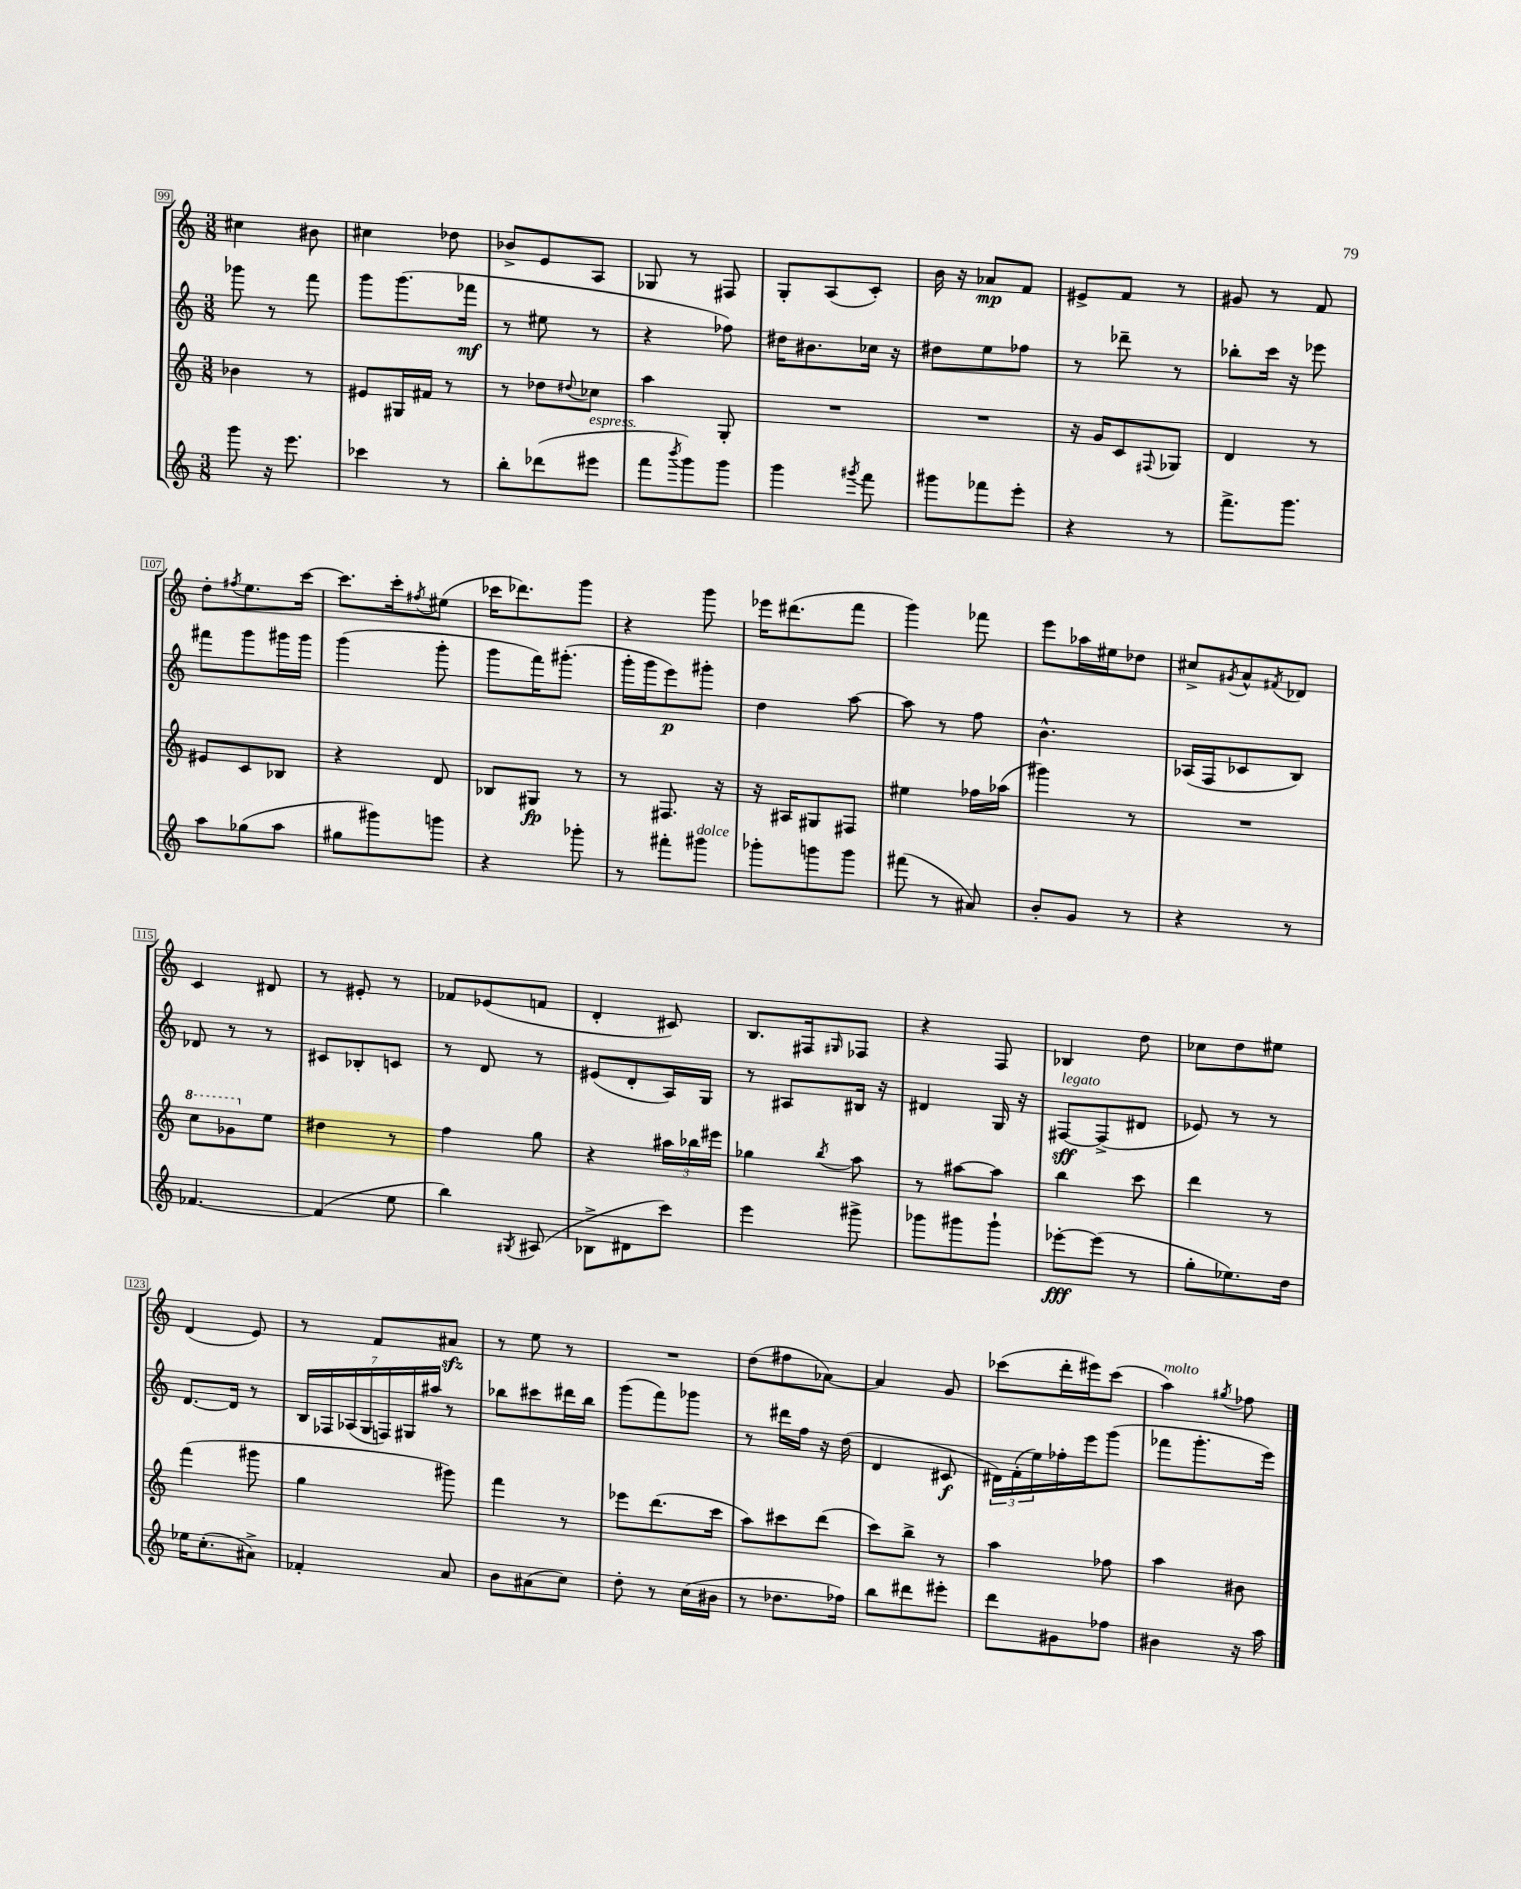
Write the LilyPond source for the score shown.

<<
\new StaffGroup <<
\new Staff = "s0" {
    \clef treble \key c \major \numericTimeSignature \time 3/8
    cis''4 bis'8 |
    cis''4 des''8 |
    bes'8-> e'8 a8 |
    ges8 r8 fis8 |
    g8-. a8( c'8-.) |
    b'16 r16 aes'8\mp f'8 |
    eis'8-> f'8 r8 |
    gis'8 r8 f'8 |
    d''8-. \acciaccatura { fis''8 } e''8. c'''16~ |
    c'''8. c'''16-. \acciaccatura { fis''8 } eis''8( |
    ces'''16 des'''8.) g'''8 |
    r4 g'''8 |
    ees'''16 dis'''8.( f'''8 |
    g'''4) fes'''8 |
    e'''8 aes''16 eis''16 des''8 |
    cis''8-> \acciaccatura { gis'8 } a'8-^ \acciaccatura { fis'8 } des'8 |
    c'4 dis'8 |
    r8 eis'8-. r8 |
    fes'8 ees'8( f'8 |
    d'4-. cis'8) |
    b8. fis16 \grace { gis16 } fes8 |
    r4 f8 |
    bes4 d''8 |
    ces''8 d''8 eis''8 |
    d'4( e'8) |
    r8 f'8 ais'8\sfz |
    r8 e''8 r8 |
    R4. |
    d''8( fis''8 aes'8~) |
    aes'4 g'8 |
    ces'''8( d'''16-. eis'''16) ces'''8( |
    a''4^\markup { \italic "molto" }) \acciaccatura { gis''8 } fes''8 \bar "|." |
}
\new Staff = "s1" {
    \clef treble \key c \major \numericTimeSignature \time 3/8
    ges'''8 r8 f'''8 |
    g'''8 g'''8.( fes'''16\mf |
    r8 eis''8 r8 |
    r4 fes''8) |
    dis''16 bis'8. ces''16 r16 |
    dis''8 e''8 fes''8 |
    r8 des'''8-- r8 |
    bes''8-. c'''16 r16 ees'''8 |
    fis'''8 g'''8 gis'''16 gis'''16 |
    g'''4( g'''8-. |
    g'''8 f'''16) gis'''8.-.( |
    g'''16-. g'''16 e'''8\p) gis'''8-. |
    d''4 a''8~ |
    a''8 r8 f''8 |
    b'4.-^ |
    aes16( f16 ces'8 b8) |
    des'8 r8 r8 |
    cis'8 bes8-. c'8 |
    r8 d'8 r8 |
    eis'8( d'8-. a16) g16 |
    r8 ais8 bis16 r16 |
    dis'4 g16 r16 |
    fis8~\sff^\markup { \italic "legato" } fis8->( dis'8 |
    ees'8) r8 r8 |
    d'8.~ d'16 r8 |
    \tuplet 7/4 { b16 fes16 aes16( g16 f16) gis16 ais''16 } r8 |
    bes''8 cis'''8 dis'''16 bes''16 |
    g'''8( f'''8) ges'''8 |
    r8 dis'''16 f''16 r16 d''16( |
    d'4 cis'8\f |
    \tuplet 3/2 { dis'16) f'16-.( e''16) } fes''16-. e'''16 g'''8( |
    fes'''8 g'''8.-. e'''16) \bar "|." |
}
\new Staff = "s2" {
    \clef treble \key c \major \numericTimeSignature \time 3/8
    bes'4 r8 |
    eis'8 gis16 fis'16 r8 |
    r8 des''8 \appoggiatura { dis''8 } ces''8 |
    a''4 g8-. |
    R4. |
    R4. |
    r16 g'16 c'8 \appoggiatura { fis8 } ges8 |
    d'4 r8 |
    eis'8 c'8 bes8 |
    r4 d'8 |
    bes8 gis8\fp r8 |
    r8 fis8. r16 |
    r16 ais16 gis8 fis8 |
    eis''4 fes''16 aes''16( |
    gis'''4) r8 |
    R4. |
    \ottava #1 c'''8 ges''8 \ottava #0 e''8 |
    dis''4 r8 |
    f''4 g''8 |
    r4 \tuplet 3/2 { ais''16 bes''16 eis'''16 } |
    ges''4 \acciaccatura { b''8 } a''8 |
    r8 ais''8~ ais''8 |
    b''4 c'''8 |
    d'''4 r8 |
    f'''4( gis'''8 |
    g''4 gis'''8) |
    f'''4 r8 |
    ees'''8 d'''8.( c'''16 |
    a''8) cis'''8 d'''8( |
    c'''8) b''8-> r8 |
    a''4 fes''8 |
    a''4 bis'8 \bar "|." |
}
\new Staff = "s3" {
    \clef treble \key c \major \numericTimeSignature \time 3/8
    g'''8 r16 e'''8. |
    ces'''4 r8 |
    b''8-. des'''8( eis'''8^\markup { \italic "espress." } |
    f'''8 \acciaccatura { b'''8 } g'''8) g'''8 |
    g'''4 \acciaccatura { gis'''8 } f'''8 |
    gis'''8 fes'''8 e'''8-. |
    r4 r8 |
    f'''8.-> g'''8. |
    a''8 ges''8( a''8 |
    gis''8 gis'''8) g'''8 |
    r4 ges'''8-. |
    r8 fis'''8-. gis'''8^\markup { \italic "dolce" } |
    ges'''8-. g'''8 g'''8 |
    fis'''8( r8 ais'8) |
    b'8-. g'8 r8 |
    r4 r8 |
    fes'4.~ |
    fes'4( e''8 |
    b''4) \acciaccatura { gis8 } ais8( |
    bes8-> dis'8 c'''8) |
    e'''4 gis'''8-> |
    ges'''8 gis'''8 gis'''8-! |
    ees'''8~-.\fff ees'''8( r8 |
    g''8-. ees''8.) d''16 |
    ees''16 c''8.-.( ais'8->) |
    fes'4-. a'8 |
    b'8 ais'8( c''8) |
    d''8-. r8 c''16( bis'16 |
    r8 des''8. fes''16) |
    b''8 dis'''8 eis'''8-. |
    d'''8 gis'8 fes''8 |
    bis'4 r16 a''16 \bar "|." |
}
>>
>>
\layout { \context { \Score currentBarNumber = #99 \override BarNumber.stencil = #(make-stencil-boxer 0.1 0.3 ly:text-interface::print) } }
